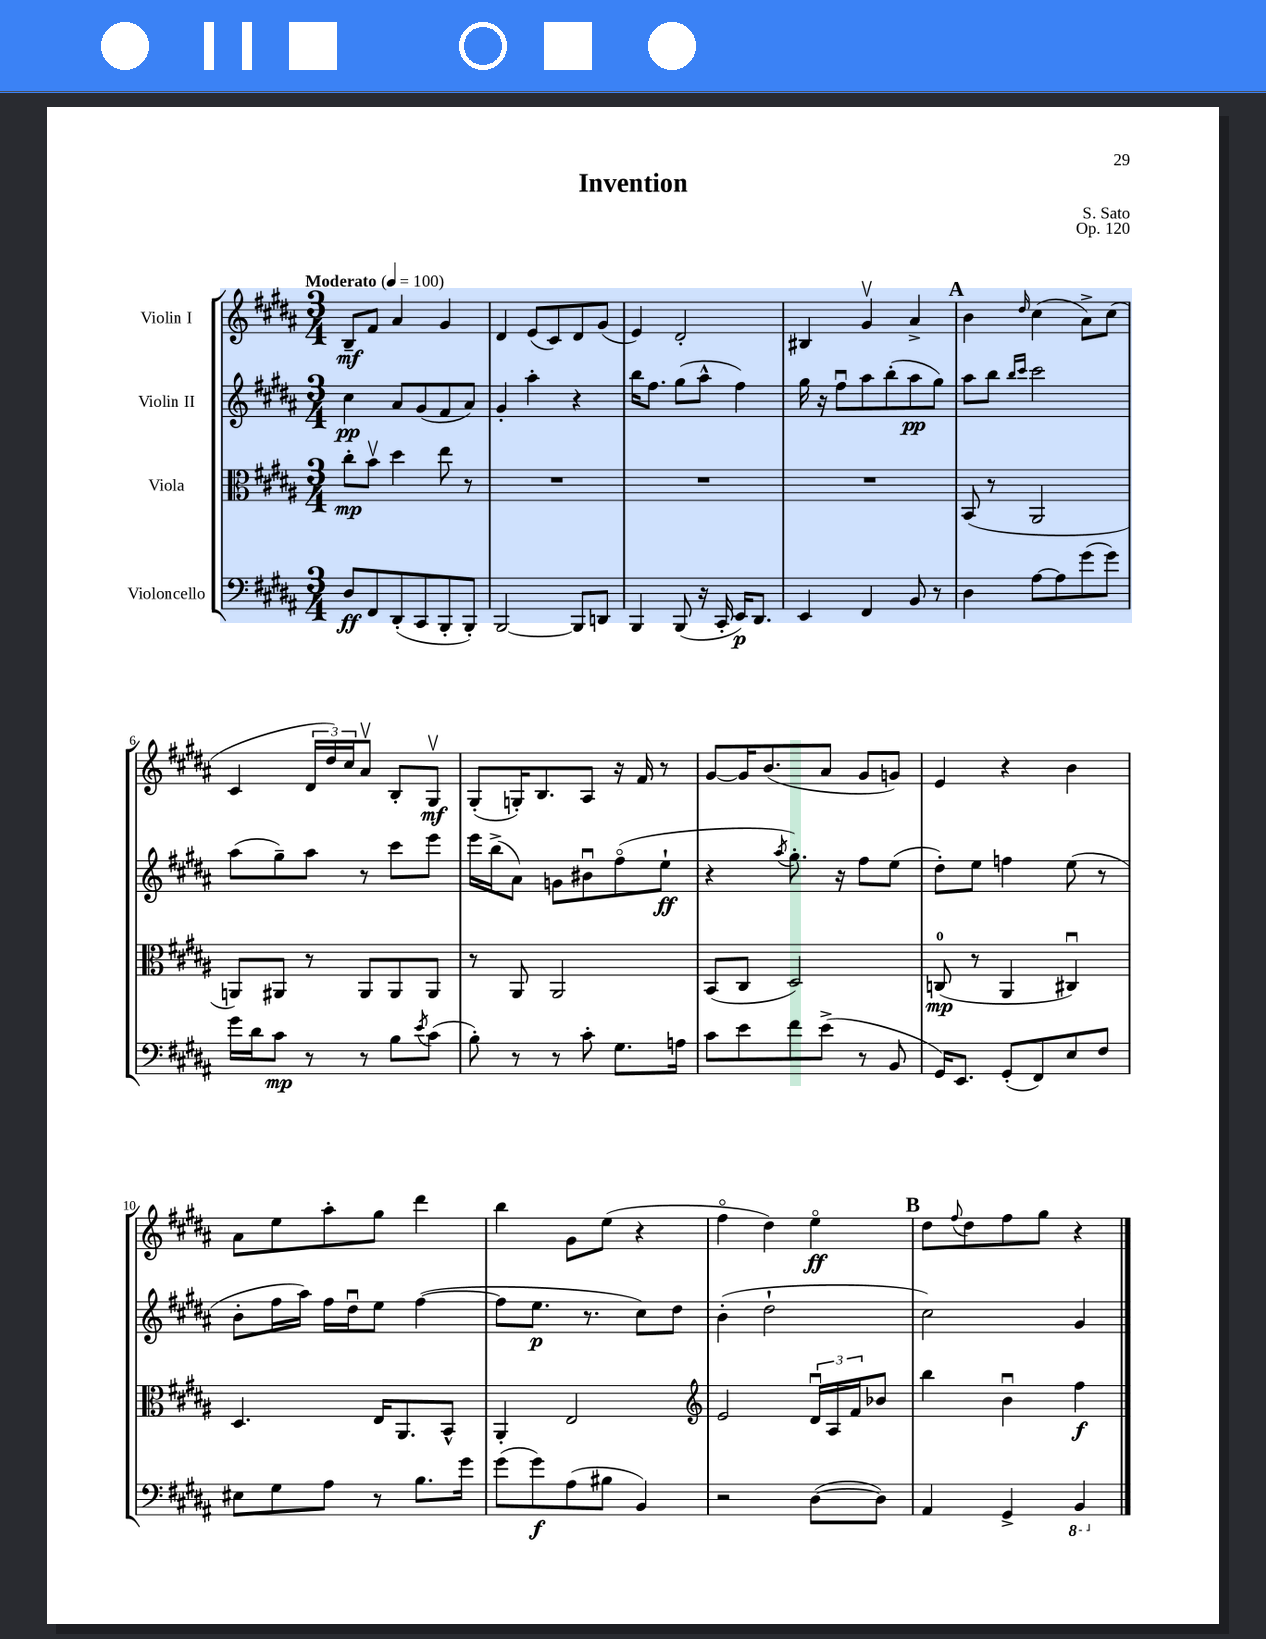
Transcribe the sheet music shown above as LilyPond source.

\header { title = "Invention" composer = "S. Sato" opus = "Op. 120" }
<<
\new StaffGroup <<
\new Staff = "s0" \with { instrumentName = "Violin I" } {
    \clef treble \key b \major \numericTimeSignature \time 3/4 \tempo "Moderato" 4 = 100
    b8--\mf fis'8 ais'4 gis'4 |
    dis'4 e'8( cis'8) dis'8 gis'8( |
    e'4) dis'2-. |
    bis4 gis'4\upbow ais'4-> |
    \mark \markup { \bold "A" } b'4 \grace { dis''16 } cis''4( ais'8->) cis''8( |
    cis'4 \tuplet 3/2 { dis'16 dis''16) cis''16 } ais'8\upbow b8-. gis8\upbow\mf |
    gis8-.( g16-.) b8. ais8 r16 fis'16 r8 |
    gis'8~ gis'16 b'8.( ais'8 gis'8 g'8) |
    e'4 r4 b'4 |
    ais'8 e''8 ais''8-. gis''8 dis'''4 |
    b''4 gis'8 e''8( r4 |
    fis''4\flageolet dis''4) e''4\flageolet\ff |
    \mark \markup { \bold "B" } dis''8 \appoggiatura { fis''8 } dis''8 fis''8 gis''8 r4 \bar "|." |
}
\new Staff = "s1" \with { instrumentName = "Violin II" } {
    \clef treble \key b \major \numericTimeSignature \time 3/4
    cis''4\pp ais'8 gis'8( fis'8 ais'8) |
    gis'4-. ais''4-. r4 |
    b''16 fis''8. gis''8( ais''8-^ fis''4) |
    gis''16 r16 fis''8\downbow ais''8 b''8-.( ais''8\pp gis''8) |
    \mark \markup { \bold "A" } ais''8 b''8 \grace { b''16 cis'''16 } cis'''2 |
    ais''8( gis''8--) ais''8 r8 cis'''8 e'''8 |
    e'''16 b''16->( ais'8) g'8 bis'8\downbow fis''8\flageolet( e''8-!\ff |
    r4 \acciaccatura { ais''8 } gis''8.-.) r16 fis''8 e''8( |
    dis''8-.) e''8 f''4 e''8( r8 |
    b'8-. fis''16 ais''16) fis''16 dis''16\downbow e''8 fis''4~( |
    fis''8 e''8.\p r8. cis''8) dis''8 |
    b'4-.( dis''2-! |
    \mark \markup { \bold "B" } cis''2) gis'4 \bar "|." |
}
\new Staff = "s2" \with { instrumentName = "Viola" } {
    \clef alto \key b \major \numericTimeSignature \time 3/4
    cis''8-.\mp b'8\upbow dis''4 e''8 r8 |
    R2. |
    R2. |
    R2. |
    \mark \markup { \bold "A" } b,8( r8 ais,2 |
    a,8) ais,8 r8 ais,8 ais,8 ais,8 |
    r8 ais,8 ais,2 |
    b,8( cis8 dis2) |
    c8-0\mp( r8 ais,4 cis4\downbow) |
    dis4. e16 ais,8. b,8-^ |
    ais,4-. e2 |
    \clef treble e'2 \tuplet 3/2 { dis'16\downbow ais16 fis'16 } bes'8 |
    \mark \markup { \bold "B" } b''4 b'4\downbow fis''4\f \bar "|." |
}
\new Staff = "s3" \with { instrumentName = "Violoncello" } {
    \clef bass \key b \major \numericTimeSignature \time 3/4
    dis8\ff fis,8 dis,8-.( cis,8 b,,8-. b,,8-.) |
    b,,2~ b,,8 d,8 |
    b,,4 b,,8( r16 cis,16-. e,16\p) dis,8. |
    e,4 fis,4 b,8 r8 |
    \mark \markup { \bold "A" } dis4 ais8~ ais8 gis'8( gis'8) |
    gis'16 dis'16 cis'8\mp r8 r8 b8 \acciaccatura { e'8 } cis'8( |
    b8-.) r8 r8 cis'8-. gis8. a16 |
    cis'8 e'8 fis'8 e'8->( r8 b,8 |
    gis,16) e,8. gis,8-.( fis,8) e8 fis8 |
    eis8 gis8 ais8 r8 b8. gis'16 |
    gis'8( gis'8\f) ais8( bis8 b,4) |
    r2 dis8~( dis8) |
    \mark \markup { \bold "B" } ais,4 gis,4-> \ottava #-1 b,,4 \ottava #0 \bar "|." |
}
>>
>>
